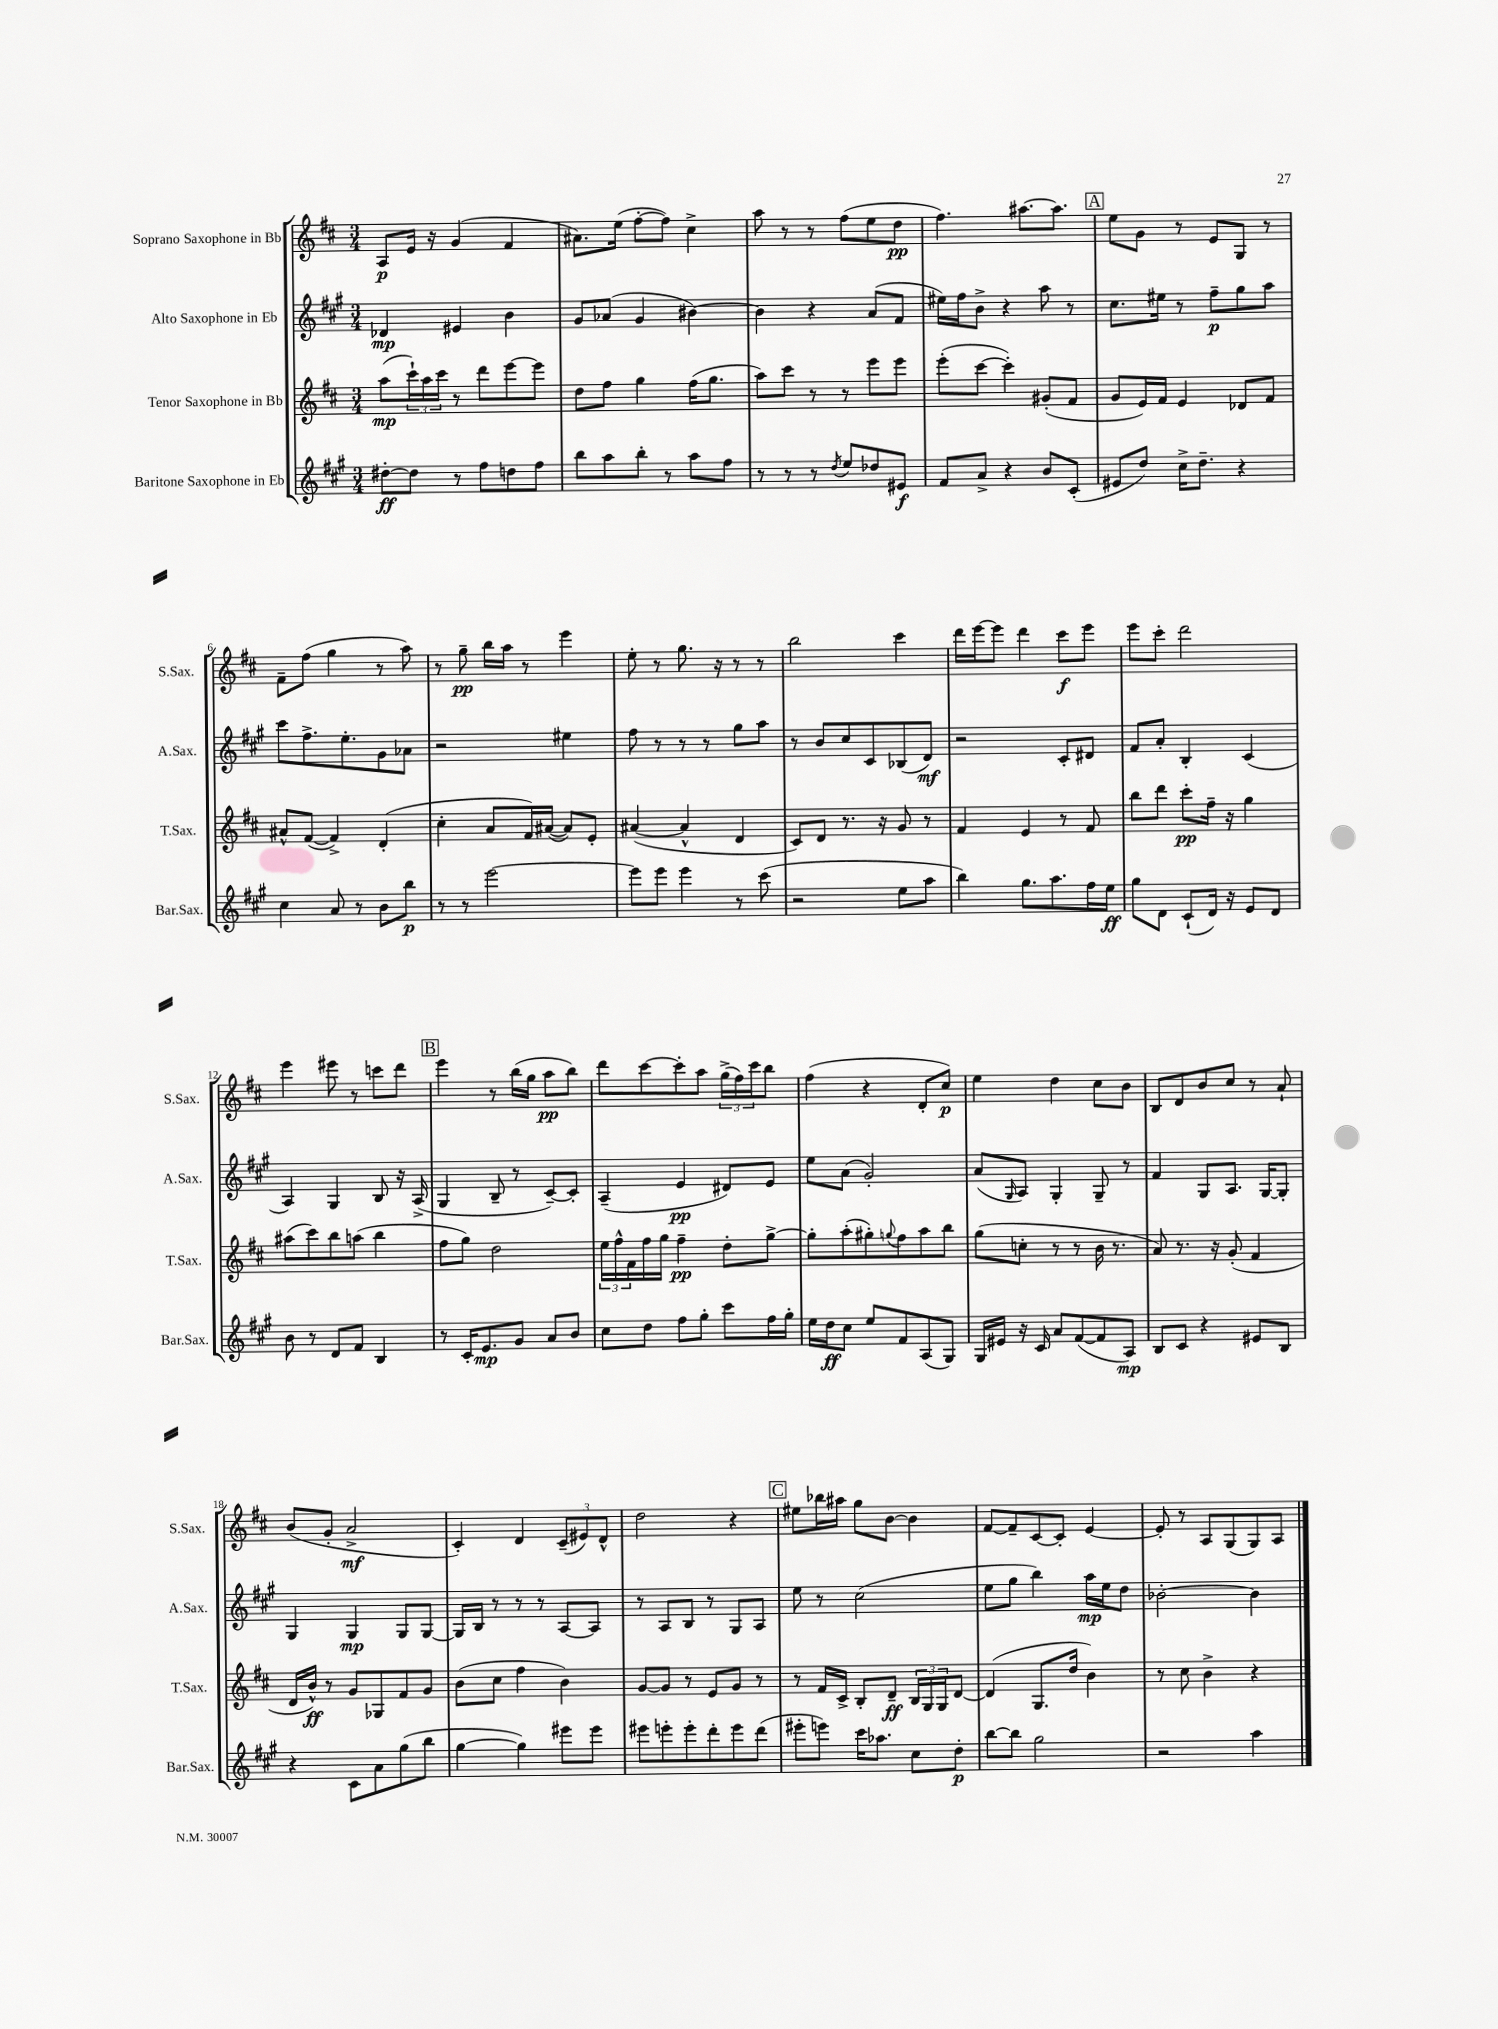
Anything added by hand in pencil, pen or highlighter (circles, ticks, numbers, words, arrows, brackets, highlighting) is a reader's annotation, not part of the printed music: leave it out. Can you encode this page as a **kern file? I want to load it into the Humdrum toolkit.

**kern	**kern	**kern	**kern
*staff4	*staff3	*staff2	*staff1
*clefG2	*clefG2	*clefG2	*clefG2
*k[f#c#g#]	*k[f#c#]	*k[f#c#g#]	*k[f#c#]
*M3/4	*M3/4	*M3/4	*M3/4
[8dd#'\L	(8aa\L	4d-/	8A/L
8dd#\]J	24ccc#`\L)	.	16e/Jk
.	24aa\	.	.
.	.	.	16r
.	24ccc#\JJ	.	.
8r	8r	4e#/	(4g/
8ff#\L	8ddd\L	.	.
8dd\	[8eee\	4b\	4f#/
8ff#\J	8eee\]J	.	.
=	=	=	=
8bb\L	8dd\L	8g#/L	8.a#\L)
8aa\	8ff#\J	(8a-/J	.
.	.	.	(16ee\Jk
8bb'\J	4gg\	4g#/	[8ff#'\L
8r	.	.	8ff#\]J)
8aa\L	(16ff#\LK	[4b#\)	4cc#^\
.	8.gg\J	.	.
8ff#\J	.	.	.
=	=	=	=
8r	8aa\L)	4b#\]	8aa\
8r	8ccc#\J	.	8r
8r	8r	4r	8r
8qdd/	.	.	.
8ee/L	8r	.	(8ff#\L
8dd-/	8eee\L	(8a/L	8ee\
8e#/J	8eee\J	8f#/J	8dd\J
=	=	=	=
8f#/L	(8eee'\L	16ee#\LL)	4.ff#\)
.	.	16ff#\J	.
8a^/J	[8ccc#\J	8b^\J	.
4r	4ccc#'\])	4r	.
.	.	.	[8.aa#\L
8b/L	(8g#'/L	8aa\	.
.	.	.	8.aa#\]J
(8c#'/J	8f#/J	8r	.
=	=	=	=
8e#/L	8g/L	8.cc#\L	8ee\L
8dd/J)	16e/L)	.	8g\J
.	16f#/JJ	16ee#\Jk	.
16cc#^\LK	4e/	8r	8r
8.dd~\J	.	.	.
.	.	8ff#~\L	8e/L
4r	8d-/L	8gg#\	8G/J
.	8f#/J	8aa\J	8r
=	=	=	=
4cc#\	8a#^^/L	8ccc#\L	8f#~\L
.	([8f#/J	8.ff#^\	(8ff#\J
8a/	4f#^/])	.	4gg\
.	.	8.ee'\	.
8r	.	.	.
8b\L	(4d'/	8g#\	8r
8bb\J	.	8a-\J	8aa\)
=	=	=	=
8r	4cc#'\	2r	8r
8r	.	.	8gg~\
[2eee\	8a/L	.	16bb\LL
.	.	.	16aa\JJ
.	16f#/L)	.	8r
.	([16a#/JJ	.	.
.	8a#/]L)	4ee#\	4eee\
.	8e'/J	.	.
=	=	=	=
8eee\]L	([4a#/	8ff#\	8ee'\
8eee\J	.	8r	8r
4eee\	4a#^^/]	8r	8.gg\
.	.	8r	.
.	.	.	16r
8r	4d/	8gg#\L	8r
(8ccc#\	.	8aa\J	8r
=	=	=	=
2r	8c#/L)	8r	2bb\
.	8d/J	8b/L	.
.	8.r	8cc#/	.
.	.	8c#/	.
.	16r	.	.
8ee\L	8g/	(8B-/	4ccc#\
8aa\J	8r	8d/J)	.
=	=	=	=
4bb\)	4f#/	2r	16ddd\LL
.	.	.	[16eee\J
.	.	.	8eee\]J
8.gg#\L	4e/	.	4ddd\
8.aa\	.	.	.
.	8r	8c#'/L	8ccc#\L
16ff#\L	8f#/	8d#/J	8eee\J
16ee\JJ	.	.	.
=	=	=	=
8gg#\L	8bb\L	8f#/L	8eee\L
8d\J	8ddd\J	8a'/J	8ccc#'\J
(8c#`/L	8ccc#'\L	4B'/	2ddd\
16d/Jk)	16ff#~\Jk	.	.
16r	16r	.	.
8e/L	4gg\	(4c#/	.
8d/J	.	.	.
=	=	=	=
8b\	(8aa#\L	4A/)	4eee\
8r	8ccc#\)	.	.
8d/L	8bb\	4G#/	8eee#\
8f#/J	(8aa\J	.	8r
4B/	4bb\	8B/	8ccc\L
.	.	16r	8ddd\J
.	.	(16A^/	.
=	=	=	=
8r	8ff#\L	4G#/	4eee\
16c#'/LK	8gg\J)	.	.
8.e/	.	.	.
.	2dd\	8B~/	8r
8g#/J	.	8r	(16bb\LL
.	.	.	16gg\JJ
8a/L	.	[8c#~/L)	8aa\L
8b/J	.	8c#'/]J	8bb\J)
=	=	=	=
8cc#\L	24ee\LL	(4A~/	8ddd\L
.	24ff#^^\	.	.
.	24f#\	.	.
8dd\J	16ff#\	.	[8ccc#\
.	16gg\JJ	.	.
8ff#\L	4ff#~\	4e/	8ccc#'\]
8gg#'\J	.	.	8aa\J
8ccc#\L	8dd'\L	8d#/L)	(24gg^\LL
.	.	.	24ff#\)
.	.	.	24ccc#\J
16ff#\L	[8gg^\J	8e/J	8bb\J
16gg#'\JJ	.	.	.
=	=	=	=
16ee\LL	8gg'\]L	8ee\L	(4ff#\
16dd\J	.	.	.
8cc#\J	(8aa'\	(8a\J	.
8ee/L	8gg#'\)	2g#'/)	4r
.	8qqgg/	.	.
8f#/	8ff#\	.	.
(8A/	8aa\	.	8d'/L
8G#/J)	8bb\J	.	8cc#/J)
=	=	=	=
16G#/LL	(8gg\L	(8a/L	4ee\
16e#/JJ	.	.	.
.	.	16qqG#/	.
16r	8cc'\J	8A/J)	.
16c#/	.	.	.
8a/L	8r	4G#'/	4dd\
([8f#/	8r	.	.
8f#/]	16b\	8G#~/	8cc#\L
.	8.r	.	.
8A/J)	.	8r	8b\J
=	=	=	=
8B/L	8a/)	4f#/	8B/L
8c#/J	8.r	.	8d/
4r	.	8G#/L	8b/
.	16r	.	.
.	(8g'/	8.A/J	8cc#/J
8e#/L	4f#/	.	8r
.	.	[16G#/LK	.
8B/J	.	8G#'/]J	8a`/
=	=	=	=
4r	16d/LL	4G#/	(8b/L
.	16b^^/JJ)	.	.
.	8r	.	8g'/J
8c#\L	8g/L	4G#/	2a^/
8a\	8G-/	.	.
(8gg#\	8f#/	8G#/L	.
8bb\J	8g/J	[8G#/J	.
=	=	=	=
[4gg#\	(8b\L	16G#/]LL	4c#'/)
.	.	16B/JJ	.
.	8cc#\J	8r	.
4gg#\])	4ff#\	8r	4d/
.	.	8r	.
8eee#\L	4b\)	[8A/L	(12c#~/L
.	.	.	12e#/)
8eee#\J	.	8A/]J	.
.	.	.	12d^^/J
=	=	=	=
8eee#\L	[8g/L	8r	2dd\
8eee'\	8g/]J	8A/L	.
8eee'\	8r	8B/J	.
8ddd'\	8e/L	8r	.
8eee\	8g/J	8G#/L	4r
(8ddd\J	8r	8A/J	.
=	=	=	=
8eee#'\L	8r	8ee\	8ee#\L
8eee\J)	16f#/LL	8r	16bb-\L
.	16c#^/JJ	.	16aa#\JJ
16ccc#\LK	8B'/L	(2cc#\	8gg\L
8.aa-\J	.	.	.
.	8d~/J	.	[8b\J
8cc#\L	24B/LL	.	4b\]
.	24G/	.	.
.	24G/J	.	.
8dd'\J	[8d/J	.	.
=	=	=	=
[8bb\L	(4d/]	8ee\L	[8f#/L
8bb\]J	.	8gg#\J	8f#~/]
2gg#\	8.G/L	4bb\)	[8c#/
.	.	.	8c#'/]J
.	16dd/Jk	.	.
.	4b\)	16aa\LL	[4e/
.	.	16ee\J	.
.	.	8dd\J	.
=	=	=	=
2r	8r	[2b-'\	8e'/]
.	8cc#\	.	8r
.	4b^\	.	8A/L
.	.	.	(8G/
4aa\	4r	4b-\]	8G/)
.	.	.	8A/J
==	==	==	==
*-	*-	*-	*-
